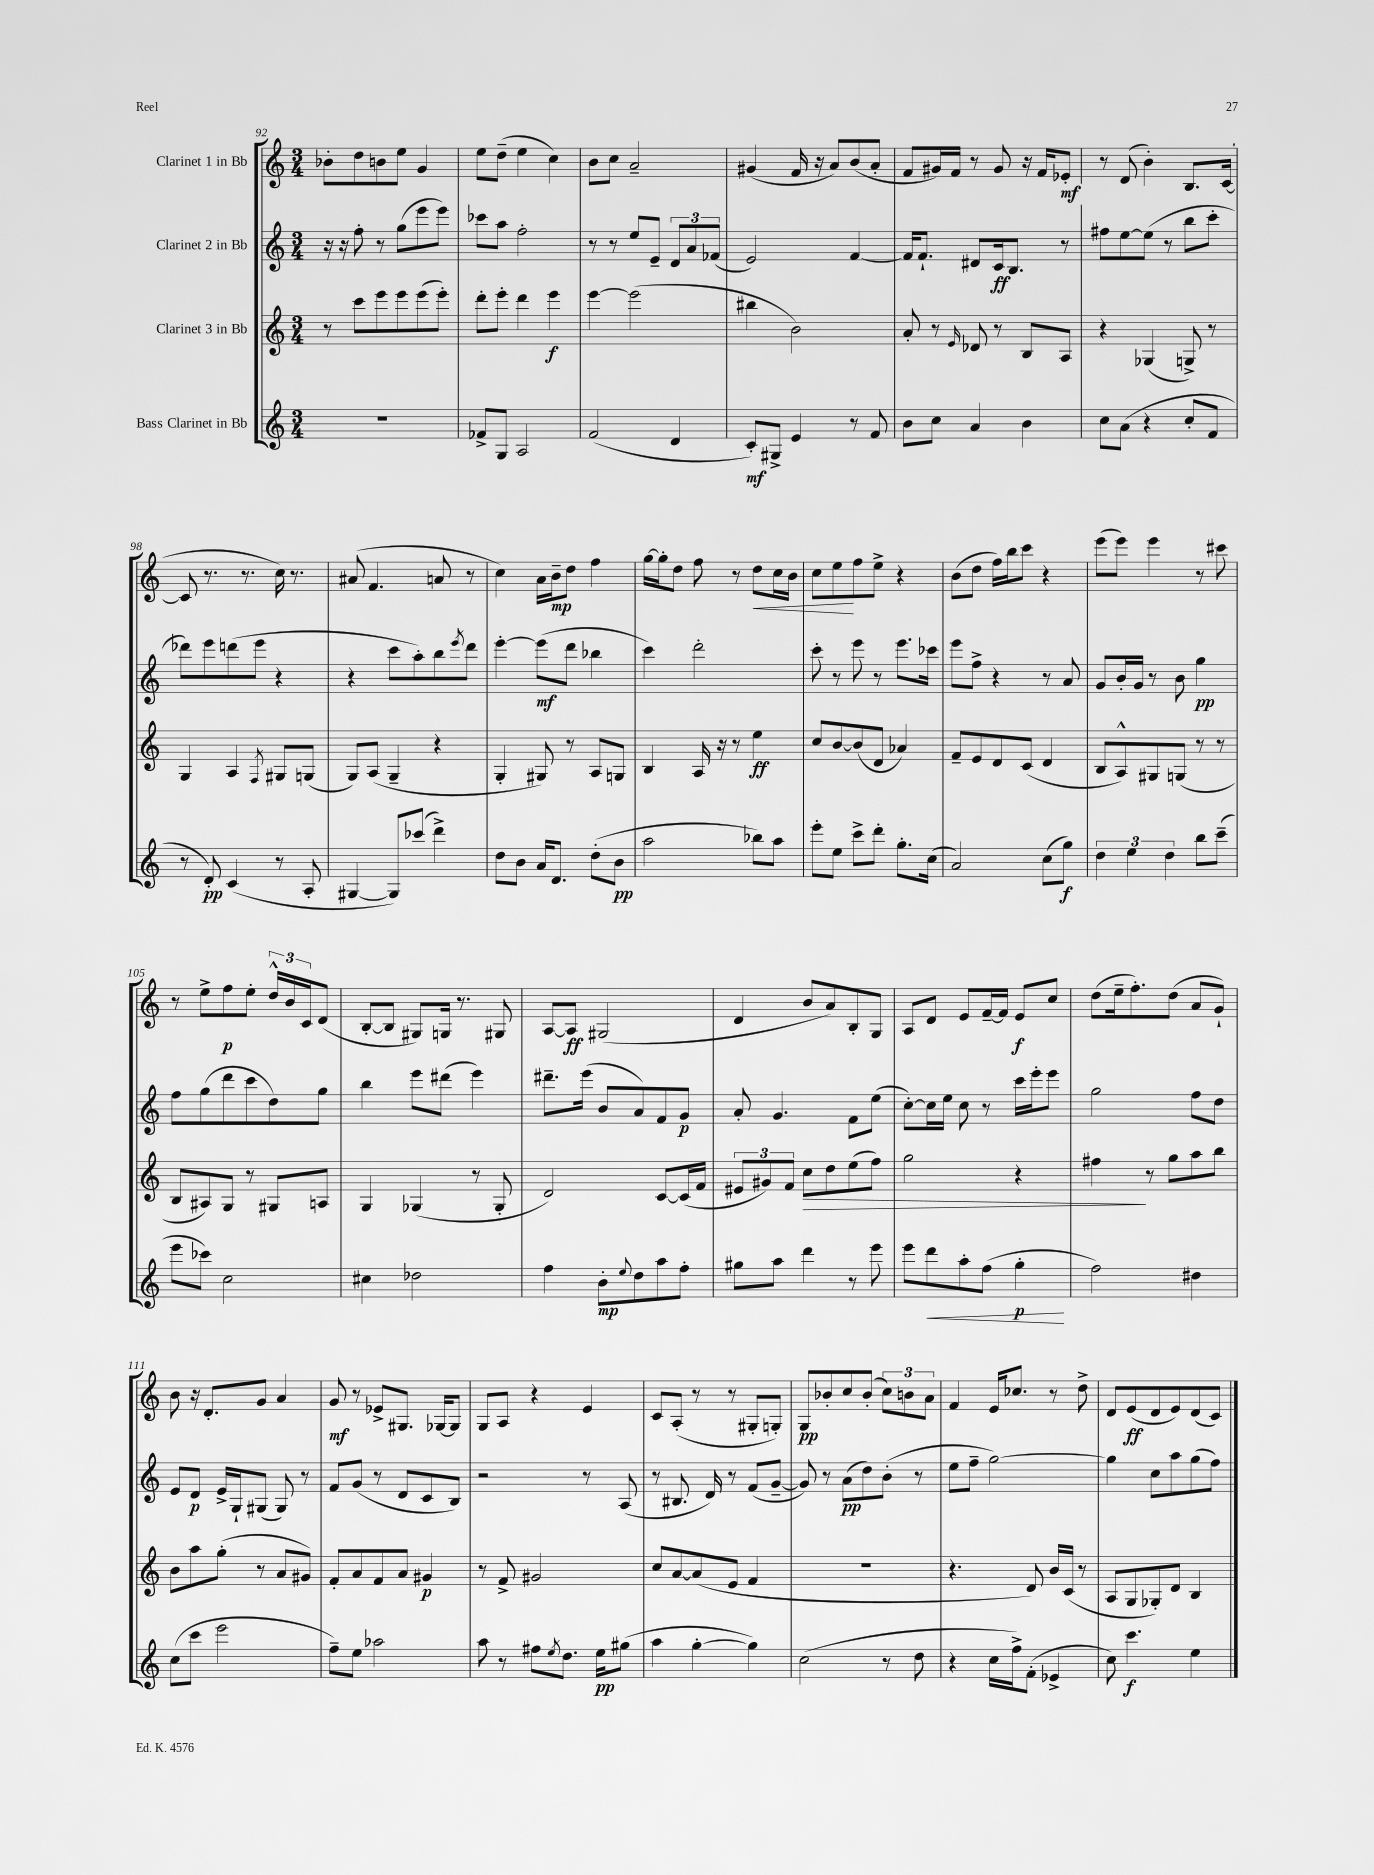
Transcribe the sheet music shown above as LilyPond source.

<<
\new StaffGroup <<
\new Staff = "s0" \with { instrumentName = "Clarinet 1 in Bb" } {
    \clef treble \key c \major \numericTimeSignature \time 3/4
    bes'8-. d''8 b'8 e''8 g'4 |
    e''8 d''8--( e''4 c''4) |
    b'8 c''8 a'2-- |
    gis'4( f'16 r16 a'8) b'8( a'8-. |
    f'8 gis'16) f'16 r8 gis'8 r16 f'16 ees'8-.\mf |
    r8 d'8( b'4-.) b8. c'16~( |
    c'8 r8. r8. c''16) r8. |
    ais'8( f'4. a'8 r8 |
    c''4) a'16 b'16--\mp d''8 f''4 |
    g''16~ g''16-. d''8 f''8 r8 d''8\< c''16 b'16 |
    c''8 e''8\! f''8 e''8-> r4 |
    b'8( d''8 f''16) b''16 c'''8 r4 |
    e'''8( e'''8) e'''4 r8 cis'''8 |
    r8 e''8-> f''8\p e''8-. \tuplet 3/2 { d''16-^ b'16 c'16 } d'8( |
    b8~-. b8 gis8) g16 r8. gis8 |
    a8~ a8\ff gis2( |
    d'4 b'8 a'8) b8-. g8 |
    a8 d'8 e'8 f'16~-- f'16 e'8\f c''8 |
    d''8( e''16-- f''8.-.) d''8( a'8 g'8-!) |
    b'8 r16 d'8.-. g'8 a'4 |
    g'8\mf r8 ees'8-> gis8. ges16~ ges8 |
    g8 a8 r4 e'4 |
    c'8 a8-.( r8 r8 gis8-. g8-.) |
    g8\pp bes'8-. c''8 bes'8-.( \tuplet 3/2 { c''8) b'8 a'8 } |
    f'4 e'16 ces''8. r8 d''8-> |
    d'8 e'8\ff( d'8 e'8) d'8( c'8) \bar "|." |
}
\new Staff = "s1" \with { instrumentName = "Clarinet 2 in Bb" } {
    \clef treble \key c \major \numericTimeSignature \time 3/4
    r16 r16 f''8-. r8 g''8( e'''8 e'''8) |
    ces'''8 a''8 f''2-. |
    r8 r8 e''8 e'8-- \tuplet 3/2 { d'8 a'8 fes'8( } |
    e'2) f'4~ |
    f'16 f'8.-! dis'8 c'16\ff b8. r8 |
    fis''8 e''8~ e''8( r8 b''8 c'''8-. |
    des'''8) e'''8 d'''8( e'''8 r4 |
    r4 c'''8 a''8-.) b''8 \acciaccatura { e'''8 } d'''8 |
    e'''4~-. e'''8\mf( d'''8 bes''4 |
    c'''4) d'''2-. |
    c'''8-. r8 e'''8 r8 e'''8. ces'''16 |
    e'''8 f''8-> r4 r8 a'8 |
    g'8 b'16-. g'16 r8 b'8 g''4\pp |
    f''8 g''8( d'''8 c'''8 d''8) g''8 |
    b''4 e'''8 dis'''8( e'''4) |
    dis'''8.-- e'''16( b'8 a'8) f'8 g'8\p |
    a'8-. g'4. f'8 e''8( |
    c''8~-.) c''16 e''16 c''8 r8 c'''16 e'''16-. e'''8 |
    g''2 f''8 d''8 |
    e'8 d'8\p e'16-> g16-! gis8( gis8) r8 |
    f'8 g'8( r8 d'8 c'8 b8) |
    r2 r8 a8( |
    r8 bis8. d'16) r8 f'8( g'8~-- |
    g'8) r8 a'8\pp( d''8) b'8-.( r8 |
    e''8 f''8-- g''2~) |
    g''4 c''8 a''8 g''8( f''8) \bar "|." |
}
\new Staff = "s2" \with { instrumentName = "Clarinet 3 in Bb" } {
    \clef treble \key c \major \numericTimeSignature \time 3/4
    r8 c'''8 e'''8 e'''8 e'''8( e'''8-.) |
    d'''8-. e'''8-. d'''4 e'''4\f |
    e'''4~ e'''2( |
    bis''4 b'2) |
    a'8-. r8 \grace { e'16 } des'8 r8 b8 a8 |
    r4 ges4( g8->) r8 |
    g4 a4 \acciaccatura { f8 } gis8 g8( |
    g8) a8( g4-- r4 |
    g4-. gis8) r8 a8 g8 |
    b4 a16 r16 r8 e''4\ff |
    c''8 b'8~ b'8( d'8 aes'4) |
    f'8-- e'8 d'8 c'8( d'4 |
    b8 a8-^) gis8 g8( r8 r8 |
    b8 ais8) g8 r8 gis8 a8 |
    g4 ges4( r8 ges8-. |
    d'2) c'8~ c'16( f'16 |
    \tuplet 3/2 { eis'8 gis'8) f'8 } c''8\> d''8 e''8( f''8) |
    g''2 r4 |
    fis''4\! r8 g''8 a''8 b''8 |
    b'8 a''8 g''8-.( r8 a'8 gis'8) |
    f'8-. a'8 f'8 a'8 gis'4\p |
    r8 f'8-> gis'2 |
    c''8 a'8~ a'8( e'8 f'4 |
    R2. |
    r4. d'8) b'16 c'16( r8 |
    a8 g8 ges8-.) d'8 b4 \bar "|." |
}
\new Staff = "s3" \with { instrumentName = "Bass Clarinet in Bb" } {
    \clef treble \key c \major \numericTimeSignature \time 3/4
    R2. |
    fes'8-> g8 a2 |
    f'2( d'4 |
    c'8-.\mf) gis8-> e'4 r8 f'8 |
    b'8 c''8 a'4 b'4 |
    c''8 a'8( r4 c''8-. f'8 |
    r8 d'8-.\pp) c'4( r8 a8-. |
    gis4~ gis8) ces'''8( d'''4->) |
    d''8 b'8 a'16 d'8. d''8-.( b'8\pp |
    a''2 bes''8) a''8 |
    e'''8-. e''8 c'''8-> d'''8-. g''8.-. c''16( |
    a'2) c''8( g''8\f) |
    \tuplet 3/2 { d''4 e''4 d''4 } b''8 c'''8--( |
    e'''8 ces'''8) c''2 |
    cis''4 des''2 |
    f''4 b'8-.\mp \appoggiatura { e''8 } d''8 a''8 f''8-. |
    gis''8 a''8 d'''4 r8 e'''8 |
    e'''8 d'''8\< a''8-. f''8( g''4-.\p\! |
    f''2) dis''4 |
    c''8( c'''8 e'''2 |
    f''8--) e''8 aes''2 |
    a''8 r8 fis''8 \acciaccatura { e''8 } d''8. e''16\pp gis''8( |
    a''4 g''4~-. g''4) |
    c''2( r8 d''8 |
    r4 c''16 f''16->) f'8-.( ees'4-> |
    c''8) c'''4.\f e''4 \bar "|." |
}
>>
>>
\layout { \context { \Score currentBarNumber = #92 } }
